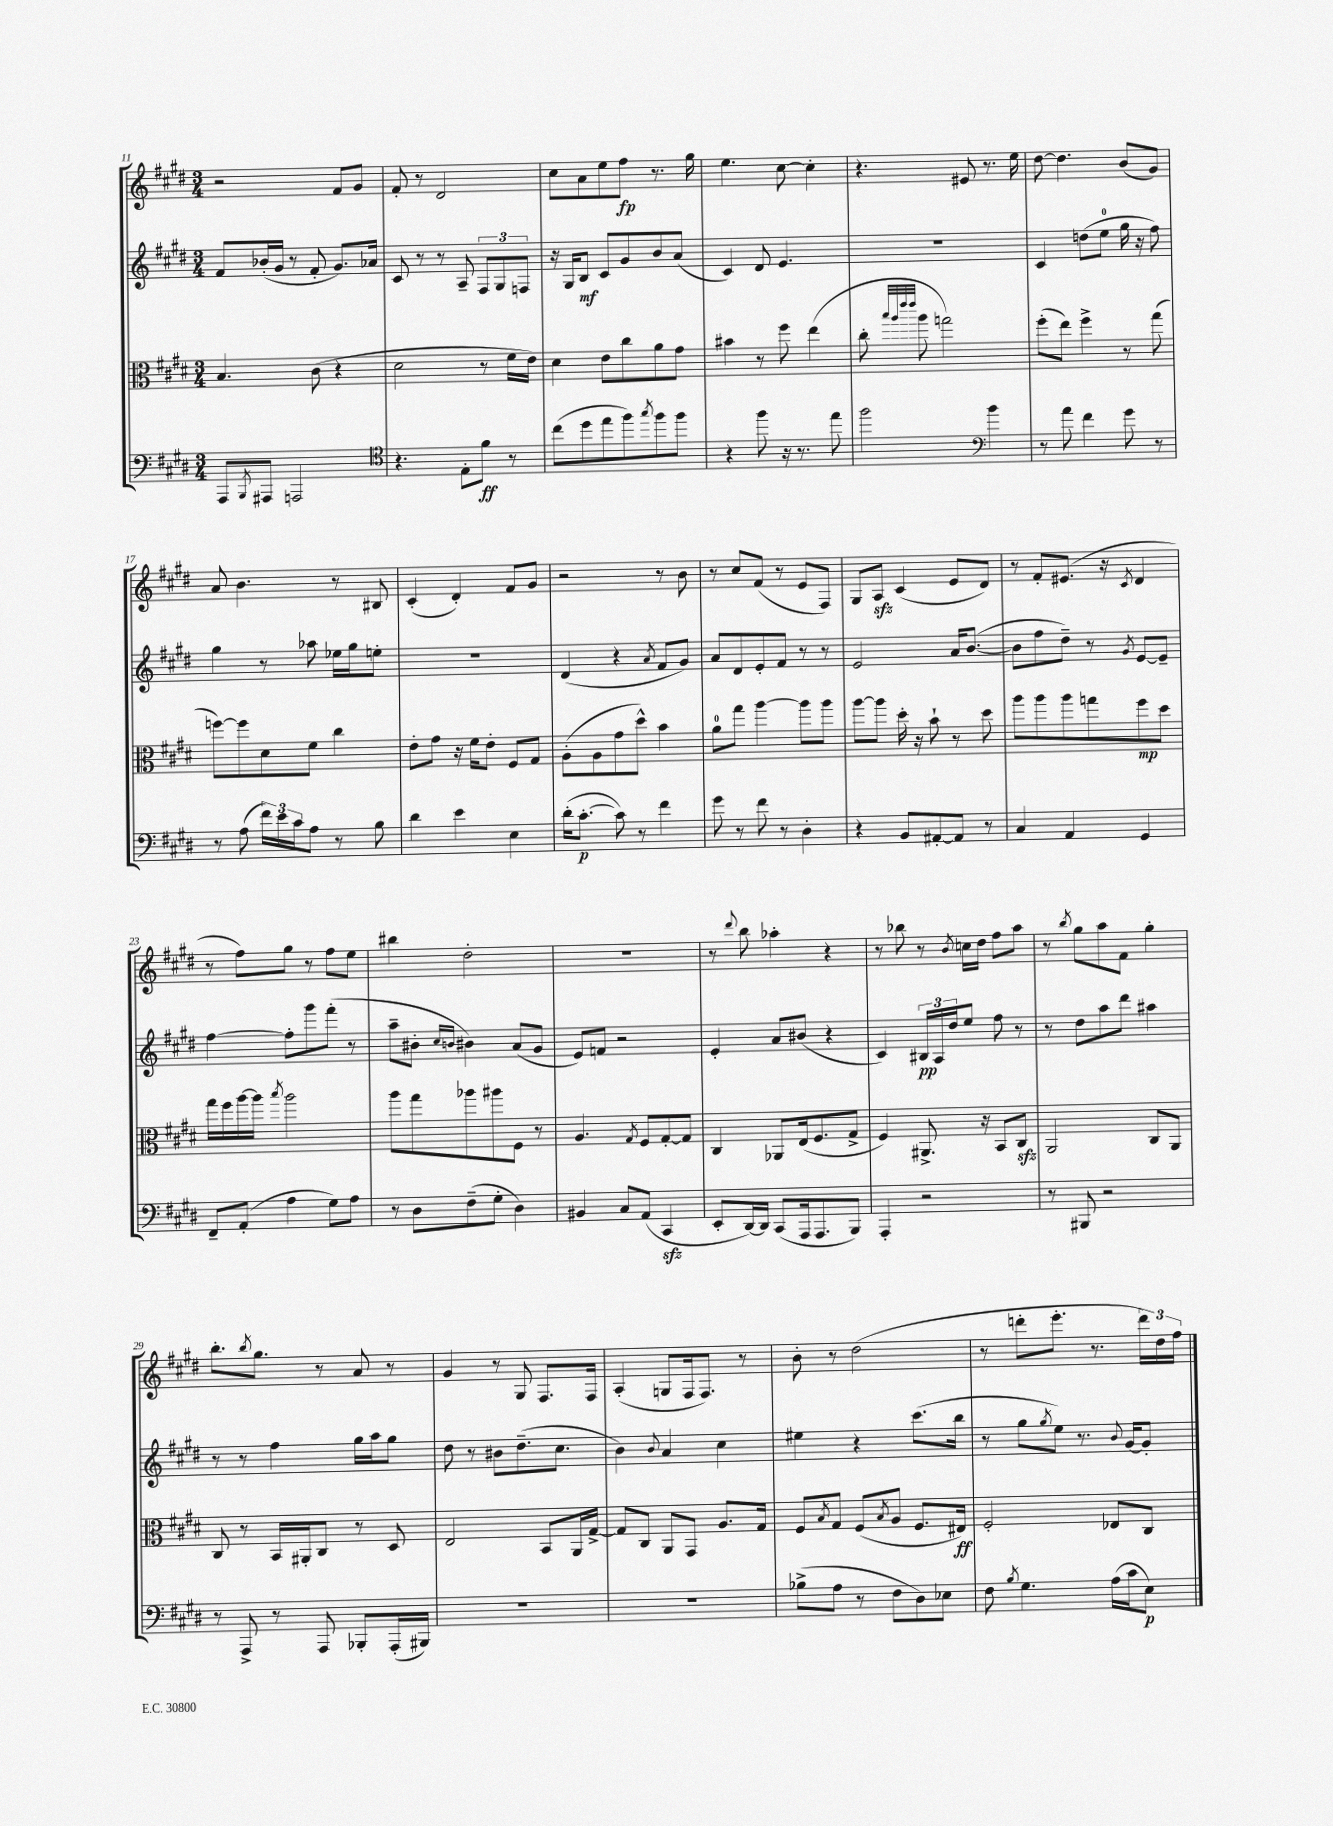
<<
\new StaffGroup <<
\new Staff = "s0" {
    \clef treble \key e \major \numericTimeSignature \time 3/4
    r2 fis'8 gis'8 |
    fis'8-. r8 dis'2 |
    cis''8 a'8 e''8 fis''8\fp r8. gis''16 |
    e''4. cis''8~ cis''4-. |
    r4. eis'8 r8. e''16 |
    dis''8~ dis''4. b'8( gis'8) |
    a'8 b'4. r8 bis8 |
    cis'4-.( dis'4-.) fis'8 gis'8 |
    r2 r8 b'8 |
    r8 cis''8 fis'8( r8 e'8 fis8) |
    gis8 a8\sfz cis'4( e'8 dis'8) |
    r8 fis'8-. eis'8.( r16 \acciaccatura { cis'8 } dis'4 |
    r8 fis''8) gis''8 r8 fis''8 e''8 |
    bis''4 dis''2-. |
    R2. |
    r8 \appoggiatura { dis'''8 } b''8 aes''4-. r4 |
    r8 bes''8 r8 \acciaccatura { b'8 } c''16 dis''16 fis''8 a''8 |
    r8 \acciaccatura { b''8 } gis''8 a''8 fis'8 gis''4-. |
    b''8.-. \acciaccatura { b''8 } gis''8. r8 a'8 r8 |
    gis'4 r8 gis8 fis8. fis16 |
    a4-.( g8 fis16 fis8.) r8 |
    b'8-. r8 dis''2( |
    r8 d'''8-. e'''8.-. r8. \tuplet 3/2 { d'''16) dis''16 fis''16 } \bar "|." |
}
\new Staff = "s1" {
    \clef treble \key e \major \numericTimeSignature \time 3/4
    fis'8 bes'16-.( gis'16 r8 fis'8-. gis'8.) aes'16 |
    cis'8 r8 r8 a8-- \tuplet 3/2 { fis8 gis8 f8 } |
    r16 gis16 b8\mf cis'8 gis'8 b'8 a'8( |
    cis'4) dis'8 e'4. |
    R2. |
    cis'4 d''8( e''8-0 gis''16 r16 fis''8) |
    gis''4 r8 aes''8 ees''16 gis''16 e''8-. |
    R2. |
    dis'4( r4 \acciaccatura { a'8 } fis'8 gis'8) |
    a'8 dis'8 e'8-. fis'8 r8 r8 |
    e'2 a'16 b'8.~( |
    b'8 fis''8 dis''8--) r8 \acciaccatura { gis'8 } e'8~ e'8-- |
    fis''4~ fis''8-. gis'''8 fis'''8-.( r8 |
    a''8-- bis'8-. \grace { cis''16 b'16 } bis'4) a'8( gis'8 |
    e'8) f'8 r2 |
    e'4-. a'8 bis'8( r4 |
    cis'4) \tuplet 3/2 { bis16\pp a16 dis''16 } e''8 fis''8 r8 |
    r8 dis''8 a''8 dis'''8 ais''4 |
    r8 r8 fis''4 gis''16 a''16 gis''8 |
    dis''8 r8 bis'8 dis''8.--( cis''8. |
    b'4) \appoggiatura { b'8 } a'4 cis''4 |
    eis''4 r4 cis'''8.( b''16 |
    r8 gis''8 \acciaccatura { gis''8 } e''8) r8. \appoggiatura { b'8 } gis'16~ gis'8-. \bar "|." |
}
\new Staff = "s2" {
    \clef alto \key e \major \numericTimeSignature \time 3/4
    b4. cis'8( r4 |
    dis'2 r8 fis'16 e'16) |
    dis'4 e'8 cis''8 a'8 gis'8 |
    bis'4 r8 fis''8 e''4( |
    cis''8-. \grace { b''32 a''32 e'''32 e'''32 } a''8 g''2) |
    fis''8-.( e''8) fis''4-> r8 gis''8( |
    f''8~) f''8 dis'8 fis'8 cis''4 |
    e'8-. gis'8 r16 fis'16 e'8-. fis8 gis8 |
    a8-.( a8 gis'8 dis''8-^) b'4 |
    a'8-0 gis''8 a''4~ a''8 a''8 |
    a''8~ a''8 dis''16-. r16 b'8-! r8 dis''8 |
    a''8 a''8 a''8 g''8 fis''8\mp dis''8 |
    gis''16 fis''16 a''16~ a''16 \acciaccatura { b''8 } a''2 |
    a''8 gis''8 aes''8 ais''8 fis8 r8 |
    a4. \acciaccatura { gis8 } fis8 gis8~-. gis8 |
    cis4 aes,8 e16( fis8. gis8-> |
    fis4) ais,8.-> r16 b,8 cis8\sfz |
    a,2 cis8 a,8 |
    cis8 r8 b,16 ais,16-. cis8 r8 dis8 |
    e2 b,8 a,16 gis16~-> |
    gis8 cis8 a,8 gis,8 a8. gis16 |
    fis8 \acciaccatura { b8 } gis8 fis8( \acciaccatura { b8 } a8 fis8. eis16\ff) |
    fis2-. ees8 cis8 \bar "|." |
}
\new Staff = "s3" {
    \clef bass \key e \major \numericTimeSignature \time 3/4
    a,,8 \acciaccatura { b,,8 } ais,,8 a,,2 |
    \clef tenor r4. e8-. fis'8\ff r8 |
    cis''8( dis''8 e''8 fis''8) \acciaccatura { gis''8 } fis''8 fis''8 |
    r4 fis''8 r16 r8. e''8 |
    fis''2 \clef bass b'4 |
    r8 a'8 fis'4 gis'8 r8 |
    r8 a8( \tuplet 3/2 { fis'16) e'16 cis'16 } a8 r8 b8 |
    dis'4 e'4 e4 |
    dis'16-.( cis'8.~-.\p cis'8) r8 fis'4 |
    gis'8 r8 fis'8 r8 dis4-. |
    r4 b,8 ais,8~-. ais,8 r8 |
    cis4 a,4 gis,4 |
    fis,8-- a,8-.( a4 gis8) a8 |
    r8 dis8 fis8--( gis8-. dis4) |
    bis,4 cis8 a,8( cis,4\sfz |
    e,8-. dis,16~) dis,16 cis,8( a,,16 a,,8. b,,8) |
    a,,4-. r2 |
    r8 bis,,8 r2 |
    r8 a,,8-> r8 a,,8 bes,,8-. a,,16-.( bis,,16) |
    R2. |
    R2. |
    bes8->( a8 r8 fis8 dis8) ees8 |
    fis8 \acciaccatura { b8 } gis4. a16( cis'16 e8\p) \bar "|." |
}
>>
>>
\layout { \context { \Score currentBarNumber = #11 } }
